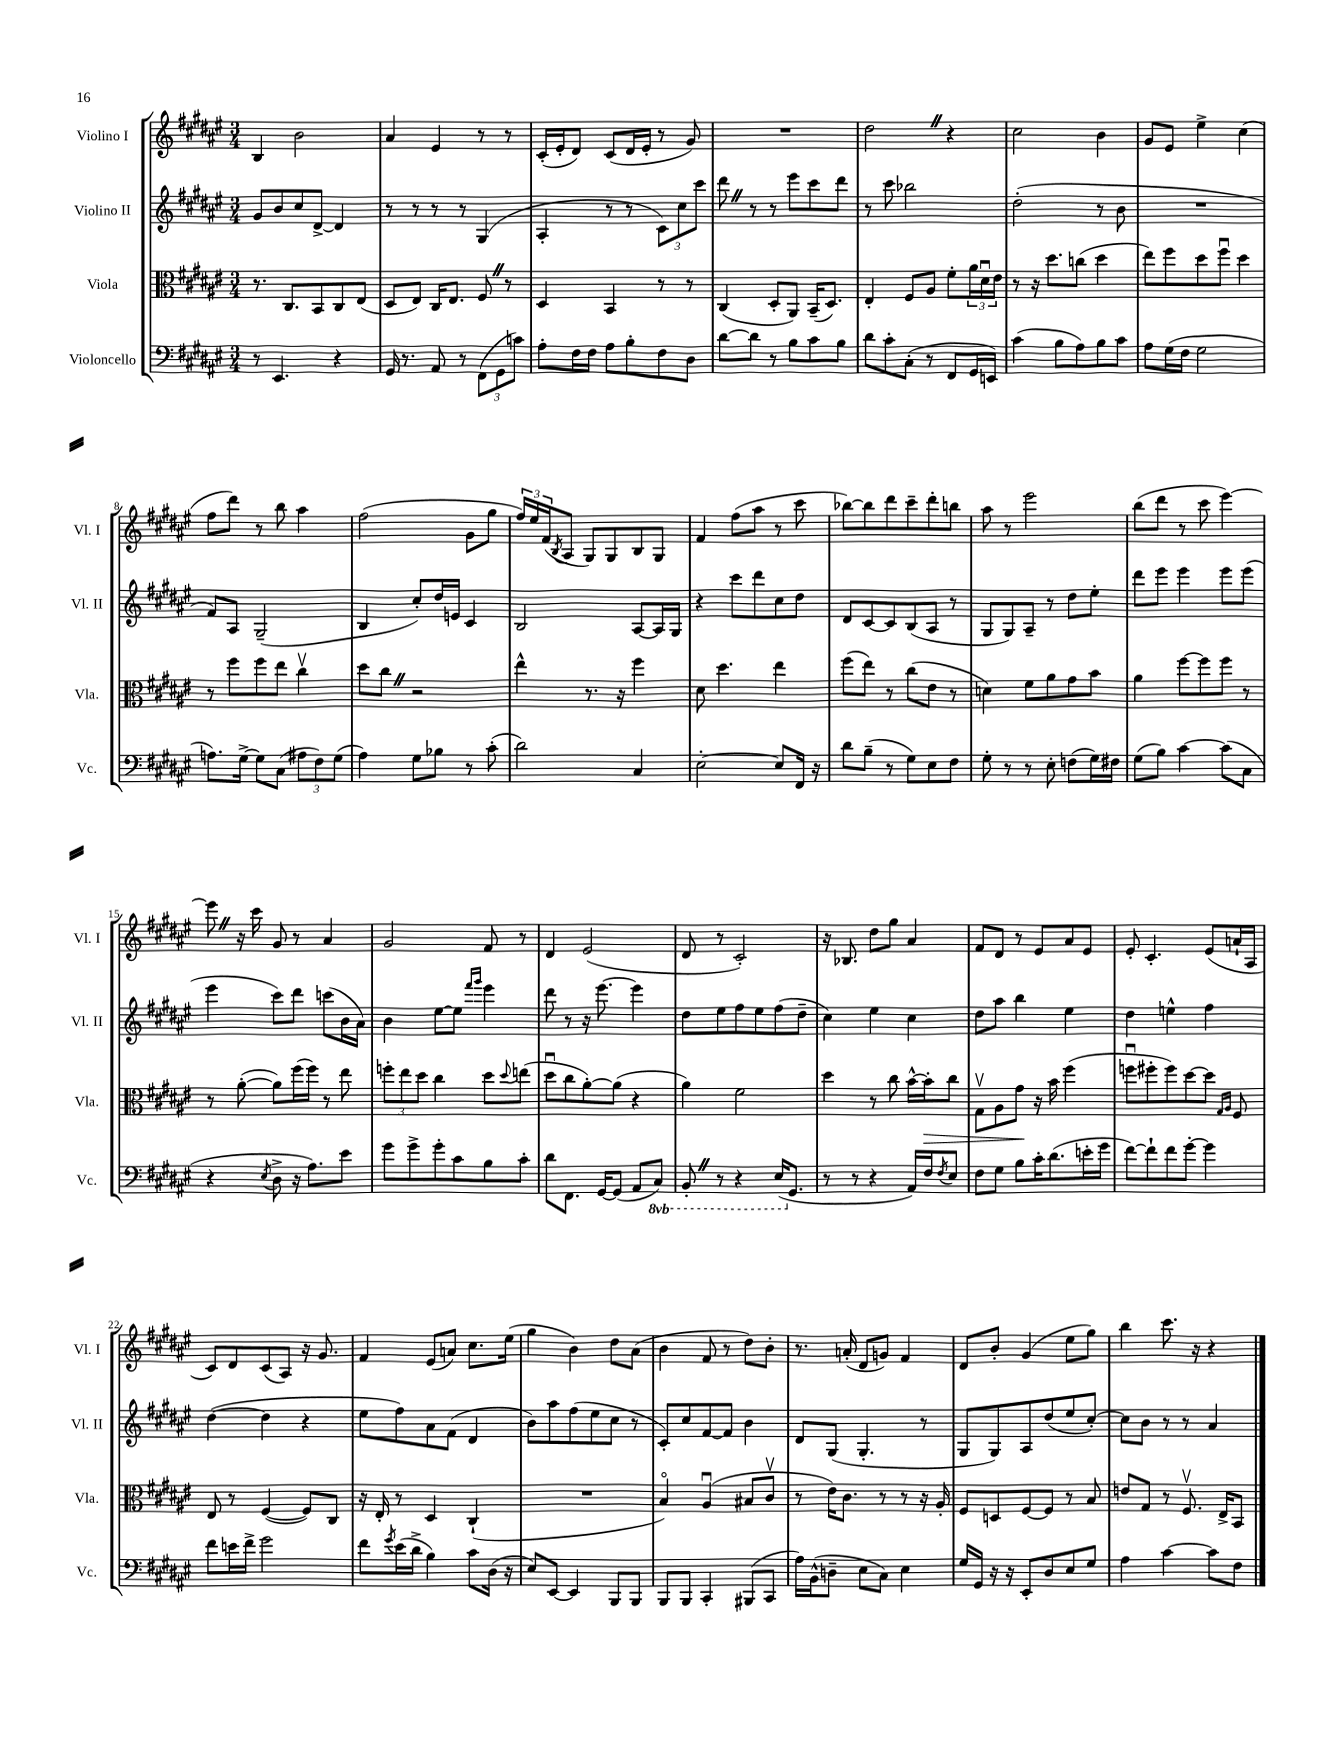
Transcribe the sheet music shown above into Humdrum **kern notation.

**kern	**kern	**kern	**kern
*staff4	*staff3	*staff2	*staff1
*clefF4	*clefC3	*clefG2	*clefG2
*k[f#c#g#d#a#e#]	*k[f#c#g#d#a#e#]	*k[f#c#g#d#a#e#]	*k[f#c#g#d#a#e#]
*M3/4	*M3/4	*M3/4	*M3/4
8r	8.r	8g#/L	4B/
4.EE#/	.	8b/	.
.	8.C#/L	.	.
.	.	8cc#/	2b\
.	8BB/	[8d#^/J	.
4r	8C#/	4d#/]	.
.	(8E#/J	.	.
=	=	=	=
16GG#/	8D#/L	8r	4a#/
8.r	.	.	.
.	8E#/J)	8r	.
8AA#/	16C#/LK	8r	4e#/
.	8.E#/J	.	.
8r	.	8r	.
(12FF#\L	8F#/	(4G#/	8r
12GG#\	.	.	.
.	8r	.	8r
12c\J)	.	.	.
=	=	=	=
8A#'\L	4D#/	4A#'/	(16c#'/LL
.	.	.	16e#'/J
16F#\L	.	.	8d#/J)
16F#\JJ	.	.	.
8A#\L	4BB/	8r	(8c#/L
8B'\	.	8r	16d#/L
.	.	.	16e#'/JJ
8F#\	8r	12c#\L)	8r
.	.	12cc#\	.
8D#\J	8r	.	8g#/)
.	.	12ccc#\J	.
=	=	=	=
[8d#\L	(4C#/	8ddd#\	2.r
8d#\]J	.	8r	.
8r	8D#'/L	8r	.
8B\L	8AA#/J)	8eee#\L	.
8c#\	(16BB~/LK	8ccc#\	.
.	8.D#/J)	.	.
8B\J	.	8ddd#\J	.
=	=	=	=
8d#\L	4E#'/	8r	2dd#\
8c#'\	.	8ccc#\	.
(8C#'\J	8F#/L	2bb-\	.
8r	8A#/J	.	.
8FF#/L	8f#'\L	.	4r
16GG#/L	24a#\L	.	.
.	24d#u\	.	.
16EE/JJ)	.	.	.
.	24e#\JJ	.	.
=	=	=	=
(4c#\	8r	(2dd#'\	2cc#\
.	16r	.	.
.	8.dd#\L	.	.
8B\L	.	.	.
8A#\)	(8cc\J	.	.
8B\	4dd#\	8r	4b\
8c#\J	.	8b\	.
=	=	=	=
8A#\L	8ee#\L)	2.r	8g#/L
(16G#\L	8ff#\	.	8e#/J
16F#\JJ	.	.	.
2G#\	8dd#\	.	4ee#^\
.	8ff#u\J	.	.
.	4dd#\	.	(4cc#\
=	=	=	=
8.A\L)	8r	8f#/L)	8ff#\L
.	8ff#\L	8A#/J	8ddd#\J)
[16G#^\Jk	.	.	.
8G#\]L	8ff#\	(2G#~/	8r
(8C#\J	8ee#\J	.	8bb\
12A#\L	4cc#v\	.	4aa#\
12F#\)	.	.	.
(12G#\J	.	.	.
=	=	=	=
4A#\)	8dd#\L	4B/	(2ff#\
.	8cc#\J	.	.
8G#\L	2r	8cc#'/L)	.
8B-\J	.	16dd#/L	.
.	.	16e/JJ	.
8r	.	4c#/	8g#\L
(8c#'\	.	.	8gg#\J
=	=	=	=
2d#\)	4ee#^^\	2B/	24ff#/LL)
.	.	.	24ee#/
.	.	.	(24f#/J
.	.	.	8qB/
.	.	.	8A#/J
.	8.r	.	8G#/L)
.	.	.	8G#/
.	16r	.	.
4C#/	4ff#\	[8A#/L	8B/
.	.	16A#/]L	8G#/J
.	.	16G#/JJ	.
=	=	=	=
[2E#'\	8d#\	4r	4f#/
.	4.dd#\	.	.
.	.	8ccc#\L	(8ff#\L
.	.	8ddd#\	8aa#\J
8E#/]L	4ee#\	8cc#\	8r
16FF#/Jk	.	8dd#\J	8ccc#\
16r	.	.	.
=	=	=	=
8d#\L	(8ff#\L	8d#/L	[8bb-\L)
(8B~\J	8ee#\J)	[8c#/	8bb-\]
8r	8r	8c#/]	8ddd#\
8G#\L)	(8cc#\L	(8B/	8ccc#~\
8E#\	8e#\J	8A#/J	8ddd#'\
8F#\J	8r	8r	8bb\J
=	=	=	=
8G#'\	4d\)	8G#/L	8aa#\
8r	.	8G#/)	8r
8r	8f#\L	8A#~/J	2eee#\
8E#'\	8a#\	8r	.
(8F\L	8g#\	8dd#\L	.
16G#\L)	8b\J	8ee#'\J	.
16F#\JJ	.	.	.
=	=	=	=
(8G#\L	4a#\	8ddd#\L	(8bb\L
8B\J)	.	8eee#\J	8ddd#\J
[4c#\	[8ff#\L	4eee#\	8r
.	8ff#\]	.	8ccc#\
(8c#\]L	8ff#\J	8eee#\L	[4eee#\)
8C#\J	8r	(8eee#\J	.
=	=	=	=
4r	8r	4eee#\	8eee#\]
.	([8a#'\	.	16r
.	.	.	16ccc#\
8qE#/	.	.	.
8D#^\	8a#\]L)	8ccc#\L)	8g#/
16r	(16ff#\L	8ddd#\J	8r
8.A#\L)	16ff#\JJ)	.	.
.	8r	(8ccc\L	4a#/
8e#\J	8ee#\	16b\L	.
.	.	16a#\JJ)	.
=	=	=	=
8g#\L	12ff'\L	4b\	2g#/
.	12ee#\	.	.
8g#^\	.	.	.
.	12dd#\J	.	.
8g#'\	4cc#\	[8ee#\L	.
8c#\	.	8ee#\]J	.
.	.	16qqfff#/LL	.
.	.	16qqggg#/JJ	.
8B\	8dd#\L	4eee#\	8f#/
.	8qqdd#/	.	.
8c#'\J	(8ee\J	.	8r
=	=	=	=
8d#\L	8dd#u\L	8ddd#\	4d#/
8.FF#\J	8cc#\	8r	.
.	[8a#'\)	16r	(2e#/
[16GG#/LK	.	[8.eee#\	.
(8GG#/]J	(8a#\]J	.	.
8AA#/L	4r	4eee#\]	.
8CC#/J)	.	.	.
=	=	=	=
8BBB'/	4a#\)	8dd#\L	8d#/
8r	.	8ee#\	8r
4r	2f#\	8ff#\	2c#'/)
.	.	8ee#\	.
(16EE#/LK	.	(8ff#\	.
8.GG#/J	.	.	.
.	.	8dd#~\J	.
=	=	=	=
8r	4dd#\	4cc#\)	16r
.	.	.	8.B-/
8r	.	.	.
4r	8r	4ee#\	8dd#\L
.	8cc#\	.	8gg#\J
16AA#/LL)	[16b^^\LL	4cc#\	4a#/
16F#/J	16b'\]J	.	.
8qF#/	.	.	.
8E#/J	8cc#\J	.	.
=	=	=	=
8F#\L	8G#v\L	8dd#\L	8f#/L
8G#\J	8A#\	8aa#\J	8d#/J
8B\L	8g#\J	4bb\	8r
16c#'\K	16r	.	8e#/L
(8.d#\	16b\	.	.
.	(4ff#\	4ee#\	8a#/
16e'\L	.	.	8e#/J
16g#\JJ	.	.	.
=	=	=	=
[8f#\L)	8ffu\L	4dd#\	8e#'/
8f#`\]	8ff#'\	.	4.c#'/
8f#\	8ff#\)	4ee^^\	.
[8g#'\J	[8dd#\	.	.
4g#\]	8dd#\]J	4ff#\	(8e#/L
.	16qqG#/LL	.	.
.	16qqA#/JJ	.	.
.	8F#/	.	16a`/L
.	.	.	16A#/JJ
=	=	=	=
8f#\L	8E#/	([4dd#\	8c#/L)
16e\L	8r	.	8d#/
16f#^\JJ	.	.	.
2g#\	([4F#/	4dd#\]	(8c#/
.	.	.	8A#/J)
.	8F#/]L)	4r	16r
.	.	.	8.g#/
.	8C#/J	.	.
=	=	=	=
8f#\L	16r	8ee#\L	4f#/
.	16E#'/	.	.
8qg#/	.	.	.
(16e#\L	8r	8ff#\)	.
16d#^\JJ	.	.	.
4B\)	4D#/	8a#\	(8e#/L
.	.	(8f#\J	8a/J)
8c#\L	(4C#`/	4d#/	8.cc#\L
(16D#\Jk	.	.	.
16r	.	.	(16ee#\Jk
=	=	=	=
8E#/L)	2.r	8b\L)	4gg#\
[8EE#/J	.	8aa#\	.
4EE#/]	.	(8ff#\	4b\)
.	.	8ee#\	.
8BBB/L	.	8cc#\J	8dd#\L
8BBB/J	.	8r	(8a#\J
=	=	=	=
8BBB/L	4Bo/)	8c#'/L)	4b\
8BBB/J	.	8cc#/	.
4CC#'/	(4A#u/	[8f#/	8f#/
.	.	8f#/]J	8r
(8BBB#/L	8B#/L	4b\	8dd#\L)
8CC#/J	8c#v/J	.	8b'\J
=	=	=	=
16A#\LL)	8r	8d#/L	8.r
(16BB^^\J	.	.	.
8D~\J	16e#\LK)	(8G#/J	.
.	8.c#\J	.	(16a'/
8E#\L	.	4.G#'/	8d#/L
8C#\J)	8r	.	8g/J)
4E#\	8r	.	4f#/
.	16r	8r	.
.	16A#'/	.	.
=	=	=	=
16G#/LL	8F#/L	8G#/L	8d#/L
16GG#/JJ	.	.	.
16r	8D/	8G#/)	8b'/J
16r	.	.	.
8EE#'/L	[8F#/	8A#/	(4g#/
8D#/	8F#/]J	(8dd#/	.
8E#/	8r	8ee#/	8ee#\L
8G#/J	8B/	[8cc#'/J)	8gg#\J)
=	=	=	=
4A#\	8e/L	8cc#\]L	4bb\
.	8G#/J	8b\J	.
[4c#\	8r	8r	8.ccc#\
.	8.F#v/	8r	.
.	.	.	16r
8c#\]L	.	4a#/	4r
.	16E#^/LK	.	.
8F#\J	8BB/J	.	.
==	==	==	==
*-	*-	*-	*-
